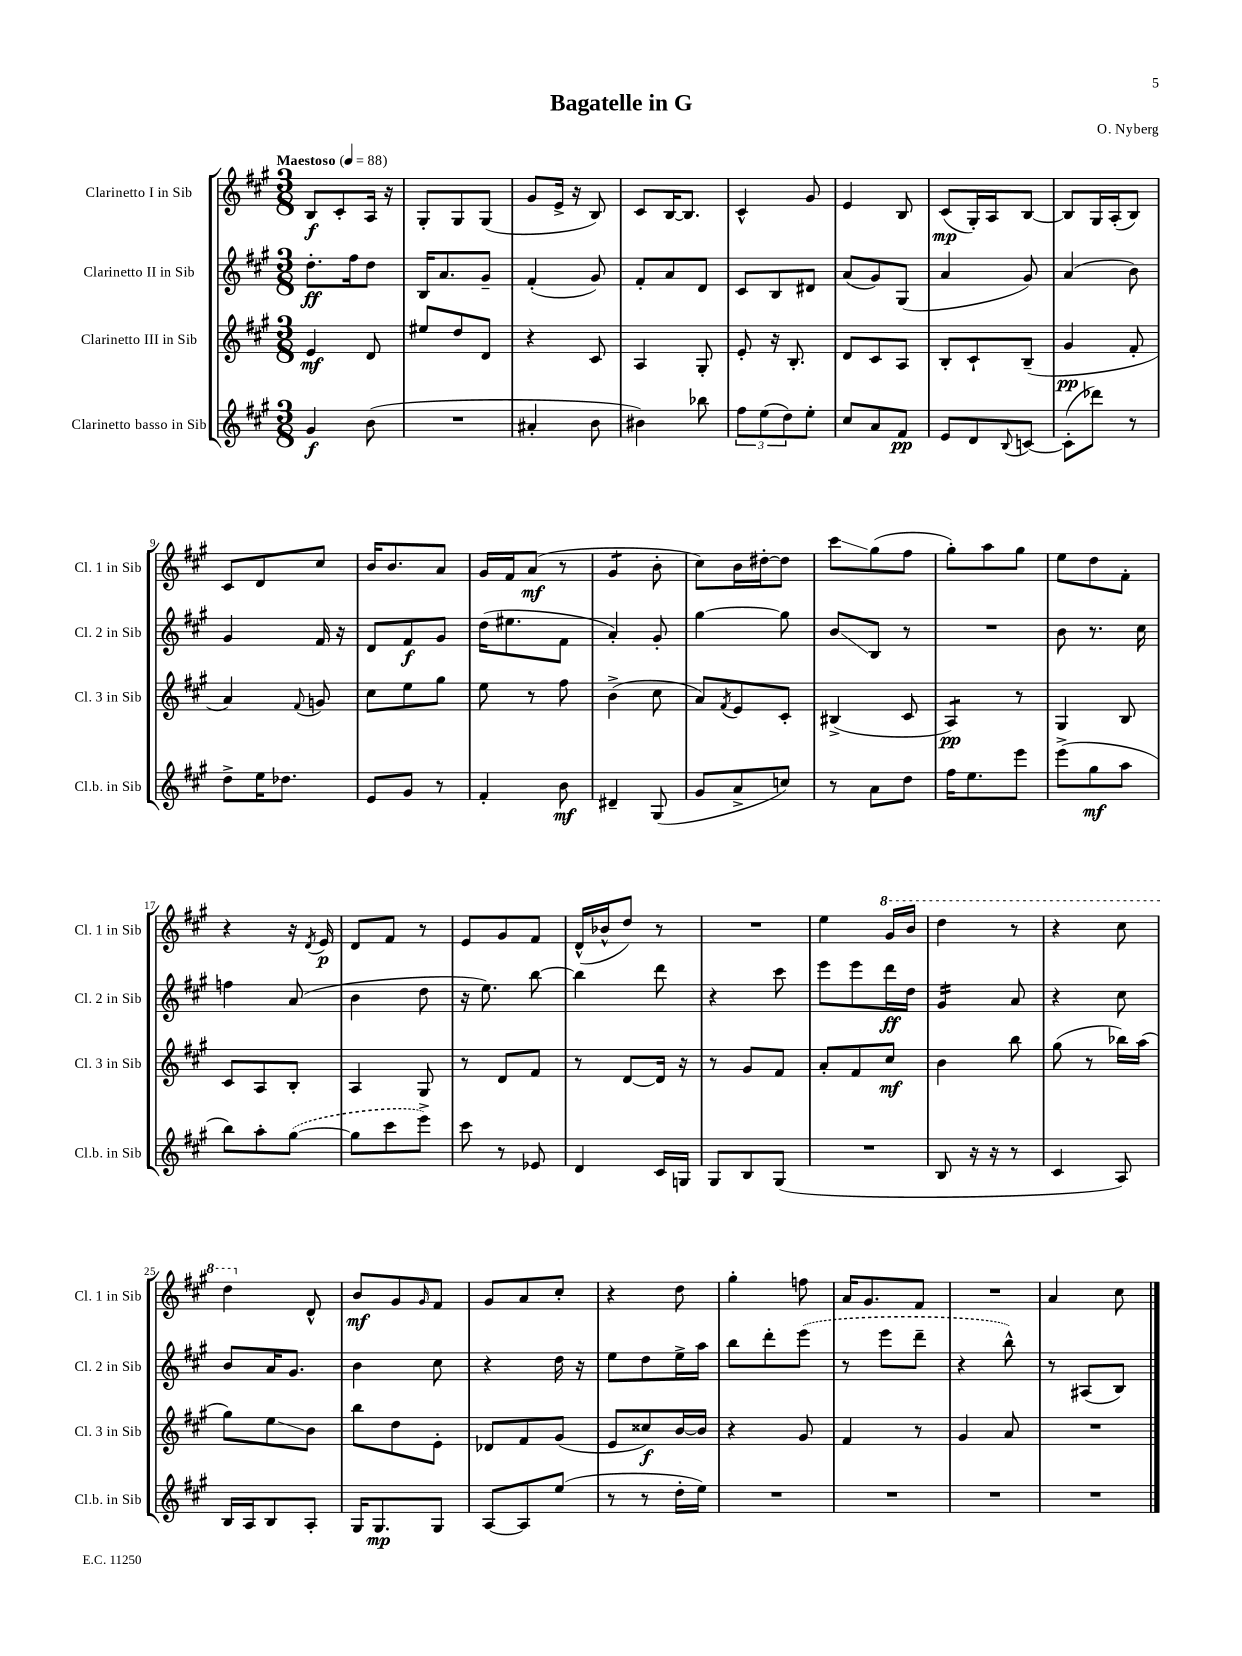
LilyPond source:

\header { title = "Bagatelle in G" composer = "O. Nyberg" }
<<
\new StaffGroup <<
\new Staff = "s0" \with { instrumentName = "Clarinetto I in Sib" shortInstrumentName = "Cl. 1 in Sib" } {
    \clef treble \key a \major \numericTimeSignature \time 3/8 \tempo "Maestoso" 4 = 88
    b8\f cis'8-. a16 r16 |
    gis8-. gis8 gis8( |
    gis'8 e'16-> r16 b8) |
    cis'8 b16~ b8. |
    cis'4-^ gis'8 |
    e'4 b8 |
    cis'8\mp( gis16-.) a16 b8~ |
    b8 gis16 a16-.( b8) |
    cis'8 d'8 cis''8 |
    b'16 b'8. a'8 |
    gis'16 fis'16 a'8\mf( r8 |
    gis'4:8 b'8-. |
    cis''8) b'16 dis''16~-. dis''8 |
    cis'''8\glissando gis''8( fis''8 |
    gis''8-.) a''8 gis''8 |
    e''8 d''8 fis'8-. |
    r4 r16 \acciaccatura { d'8 } e'16\p |
    d'8 fis'8 r8 |
    e'8 gis'8 fis'8 |
    d'16-^( bes'16-^ d''8) r8 |
    R4. |
    e''4 \ottava #1 gis''16 b''16 |
    d'''4 r8 |
    r4 cis'''8 |
    d'''4 \ottava #0 d'8-^ |
    b'8\mf gis'8 \grace { gis'16 } fis'8 |
    gis'8 a'8 cis''8-. |
    r4 d''8 |
    gis''4-. f''8 |
    a'16 gis'8. fis'8 |
    R4. |
    a'4 cis''8 \bar "|." |
}
\new Staff = "s1" \with { instrumentName = "Clarinetto II in Sib" shortInstrumentName = "Cl. 2 in Sib" } {
    \clef treble \key a \major \numericTimeSignature \time 3/8
    d''8.-.\ff fis''16 d''8 |
    b16 a'8. gis'8-- |
    fis'4-.( gis'8) |
    fis'8-. a'8 d'8 |
    cis'8 b8 dis'8 |
    a'8( gis'8) gis8( |
    a'4 gis'8) |
    a'4( b'8) |
    gis'4 fis'16 r16 |
    d'8 fis'8\f gis'8 |
    d''16( eis''8. fis'8 |
    a'4-.) gis'8-. |
    gis''4~ gis''8 |
    b'8\glissando b8 r8 |
    R4. |
    b'8 r8. cis''16 |
    f''4 a'8( |
    b'4 d''8 |
    r16 e''8.) b''8~ |
    b''4 d'''8 |
    r4 cis'''8 |
    e'''8 e'''8 d'''16\ff d''16 |
    gis'4:16 a'8 |
    r4 cis''8 |
    b'8 a'16 gis'8. |
    b'4 cis''8 |
    r4 d''16 r16 |
    e''8 d''8 e''16-> a''16 |
    b''8 d'''8-. \once \slurDashed e'''8( |
    r8 e'''8 d'''8-- |
    r4 b''8-^) |
    r8 ais8( b8) \bar "|." |
}
\new Staff = "s2" \with { instrumentName = "Clarinetto III in Sib" shortInstrumentName = "Cl. 3 in Sib" } {
    \clef treble \key a \major \numericTimeSignature \time 3/8
    e'4\mf d'8 |
    eis''8 d''8 d'8 |
    r4 cis'8 |
    a4 gis8-. |
    e'8-. r16 b8.-. |
    d'8 cis'8 a8 |
    b8-. cis'8-! b8--( |
    gis'4\pp fis'8-. |
    a'4) \appoggiatura { fis'8 } g'8 |
    cis''8 e''8 gis''8 |
    e''8 r8 fis''8 |
    b'4->( cis''8 |
    a'8) \acciaccatura { fis'8 } e'8 cis'8-. |
    bis4->( cis'8 |
    a4:8\pp) r8 |
    gis4 b8 |
    cis'8 a8 b8-. |
    a4 gis8 |
    r8 d'8 fis'8 |
    r8 d'8~ d'16 r16 |
    r8 gis'8 fis'8 |
    a'8-. fis'8 cis''8\mf |
    b'4 b''8 |
    gis''8( r8 bes''16) a''16( |
    gis''8) e''8\glissando b'8 |
    b''8 d''8 e'8-. |
    des'8 fis'8 gis'8( |
    e'8 cisis''8\f) b'16~ b'16 |
    r4 gis'8 |
    fis'4 r8 |
    gis'4 a'8 |
    R4. \bar "|." |
}
\new Staff = "s3" \with { instrumentName = "Clarinetto basso in Sib" shortInstrumentName = "Cl.b. in Sib" } {
    \clef treble \key a \major \numericTimeSignature \time 3/8
    gis'4\f b'8( |
    R4. |
    ais'4-. b'8 |
    bis'4) bes''8 |
    \tuplet 3/2 { fis''8 e''8( d''8) } e''8-. |
    cis''8 a'8 fis'8\pp |
    e'8 d'8 \appoggiatura { b8 } c'8~ |
    c'8-.( des'''8) r8 |
    d''8-> e''16 des''8. |
    e'8 gis'8 r8 |
    fis'4-. b'8\mf |
    dis'4-- gis8( |
    gis'8 a'8-> c''8) |
    r8 a'8 d''8 |
    fis''16 e''8. e'''8 |
    e'''8->( gis''8\mf a''8 |
    b''8) a''8-. \once \slurDashed gis''8~( |
    gis''8 cis'''8 e'''8->) |
    cis'''8 r8 ees'8 |
    d'4 cis'16 g16 |
    gis8 b8 gis8( |
    R4. |
    b8 r16 r16 r8 |
    cis'4 a8) |
    b16 a16 b8 a8-. |
    gis16 gis8.\mp gis8 |
    a8~ a8 e''8( |
    r8 r8 d''16-. e''16) |
    R4. |
    R4. |
    R4. |
    R4. \bar "|." |
}
>>
>>
